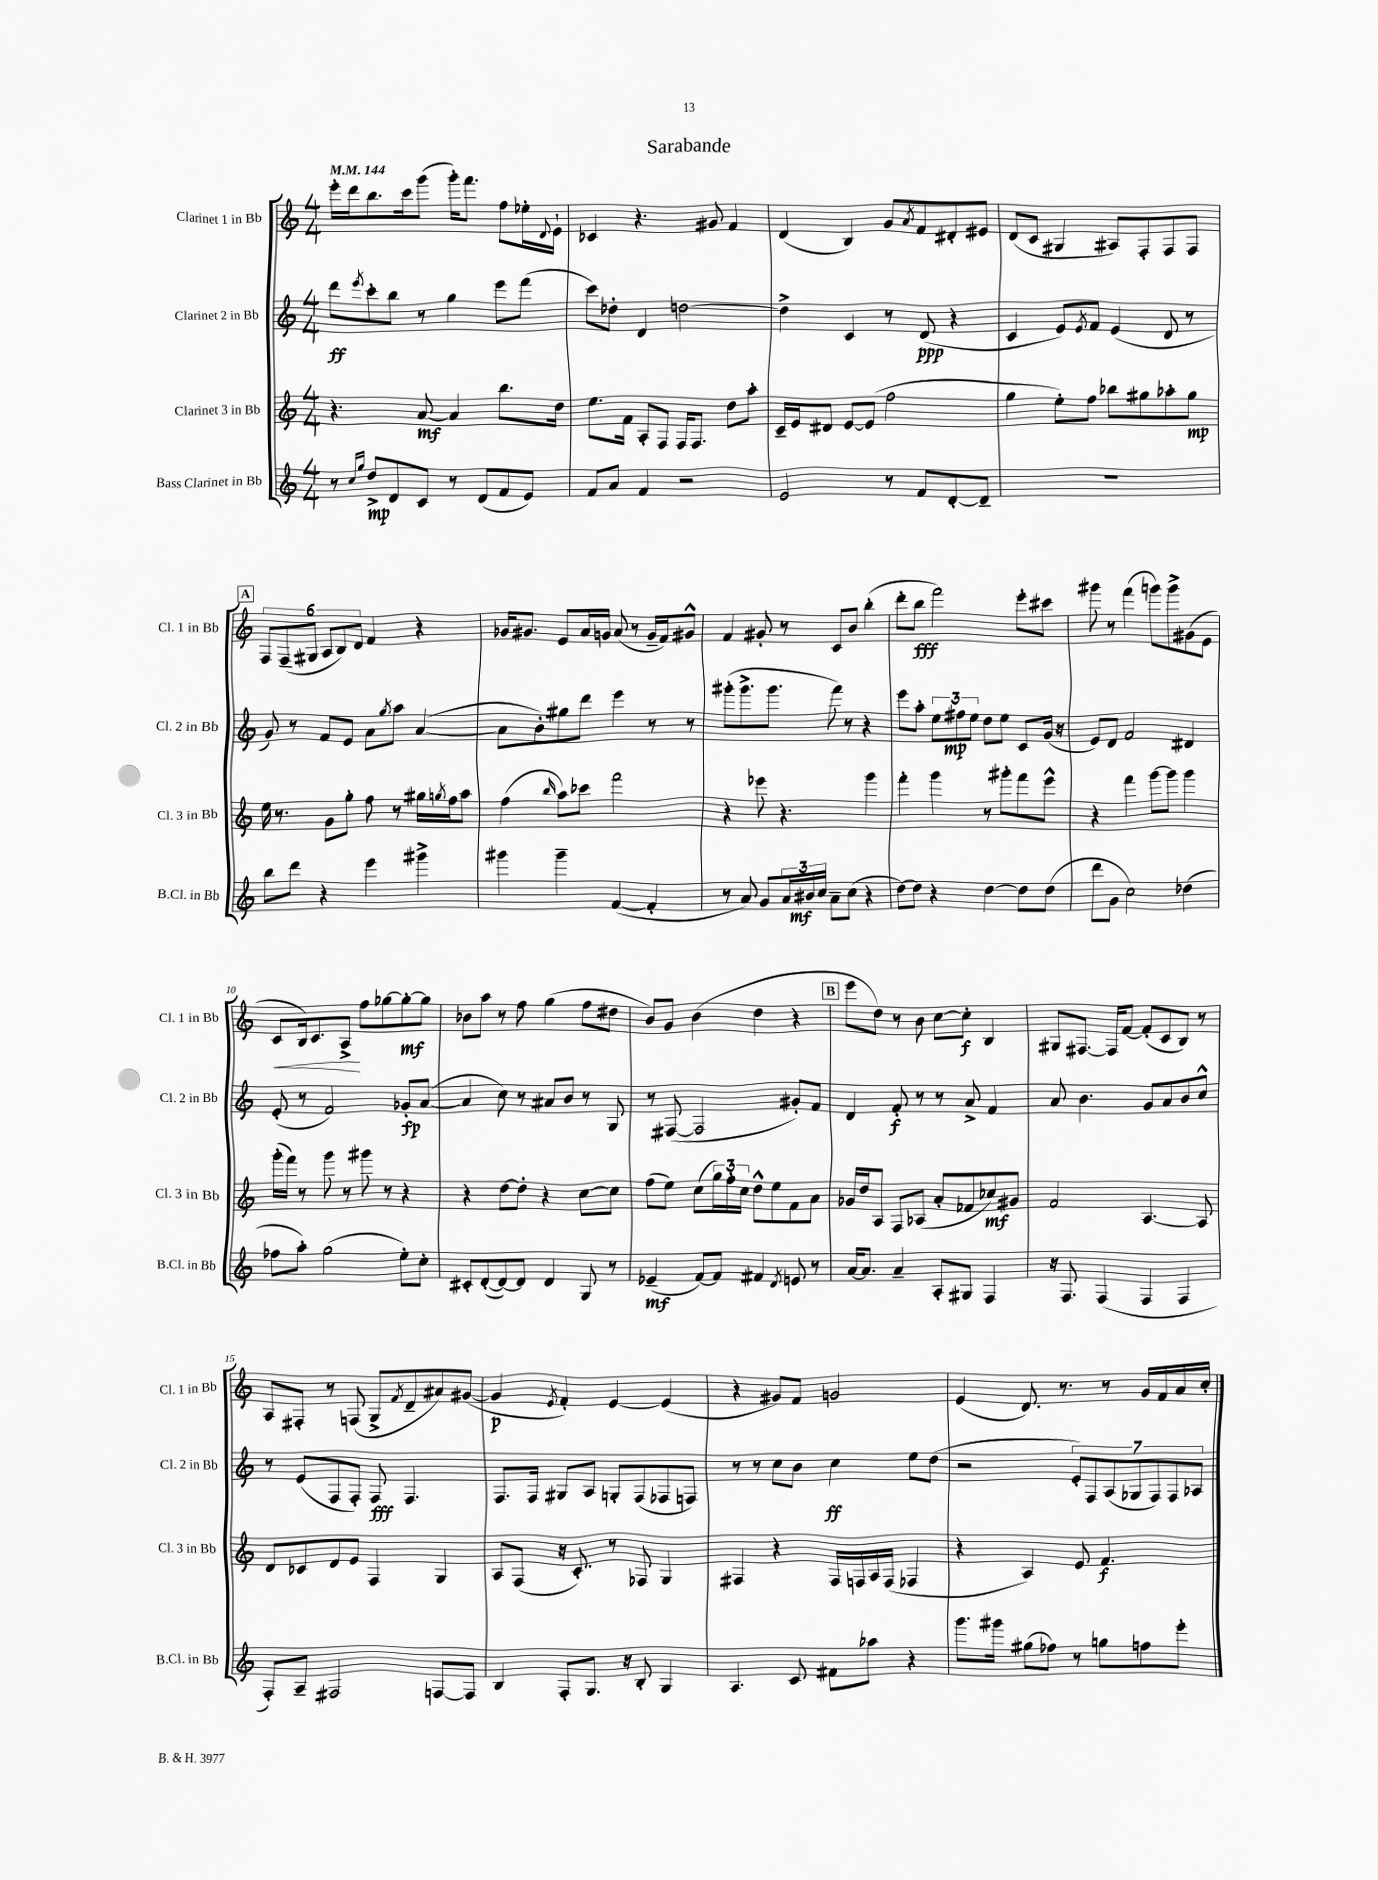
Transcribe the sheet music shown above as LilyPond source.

\header { title = "Sarabande" }
<<
\new StaffGroup <<
\new Staff = "s0" \with { instrumentName = "Clarinet 1 in Bb" shortInstrumentName = "Cl. 1 in Bb" } {
    \clef treble \key c \major \numericTimeSignature \time 4/4 \tempo 4 = 144
    e'''16-. d'''16 b''8. c'''16 g'''8( g'''16-.) f'''8. f''8 ees''16-. \appoggiatura { d'8 } e'16-! |
    ces'4 r4. gis'8 f'4 |
    d'4( b4) g'8 \acciaccatura { a'8 } f'8 dis'8-. eis'8 |
    d'8( c'8 gis4 ais8) f8-. f8 f8 |
    \mark \markup { \box "A" } \tuplet 6/4 { f8 f8--( gis8 a8 b8) d'8 } f'4 r4 |
    ges'16 gis'8. e'8 a'16 g'16 a'8( r8 g'16-- f'16) gis'8-^ |
    f'4 gis'8-. r8 c'8 b'8 b''4-.( |
    d'''8-. b''8\fff f'''2) e'''8-. cis'''8 |
    gis'''8 r8 f'''4( g'''8) g'''8-> gis'8( e'8 |
    c'8\< b16) c'8. a8->\! f''8 ges''8~ ges''8~-.\mf ges''8 |
    bes'8 a''8 r8 f''8 g''4( f''8 dis''8 |
    b'8) g'8 b'4( d''4 r4 |
    \mark \markup { \box "B" } e'''8 d''8) r8 b'8 c''8~ c''8-.\f b4 |
    gis8 fis8.~ fis16 f'8~ f'8-.( c'8 b8) r8 |
    a8 fis8-. r8 f8( g8-> \acciaccatura { f'8 } d'8-- ais'8) gis'8~( |
    gis'4\p \acciaccatura { e'8 } f'4-.) e'4~ e'4( |
    r4 gis'8) f'8 g'2 |
    e'4( d'8.) r8. r8 g'16 f'16 a'16 c''16-. \bar "|." |
}
\new Staff = "s1" \with { instrumentName = "Clarinet 2 in Bb" shortInstrumentName = "Cl. 2 in Bb" } {
    \clef treble \key c \major \numericTimeSignature \time 4/4
    d'''8\ff \acciaccatura { e'''8 } c'''8-. b''8 r8 g''4 e'''8 f'''8( |
    c'''8) des''8-. d'4 d''2~ |
    d''4-> c'4 r8 d'8\ppp( r4 |
    c'4 e'8) \acciaccatura { e'8 } f'8 e'4( d'8 r8 |
    \mark \markup { \box "A" } g'8) r8 f'8 e'8 a'8 \acciaccatura { g''8 } a''8 a'4~( |
    a'8 b'8-.) gis''8 d'''8 e'''4 r8 r8 |
    gis'''8-.( gis'''8.-> gis'''8. f'''8) r8 r4 |
    e'''8 a''8-. \tuplet 3/2 { e''8 fis''8\mp e''8 } d''8 e''8 c'8 g'16( r16 |
    e'8) d'8 f'2 dis'4 |
    e'8-.( r8 f'2) ges'8-.\fp a'8~( |
    a'4 c''8) r8 ais'8 b'8 r8 g8 |
    r8 fis8~( fis2 gis'8-.) f'8 |
    \mark \markup { \box "B" } d'4 f'8-.\f r8 r8 a'8-> f'4 |
    a'8 b'4. g'8 a'8 b'8 c''8-^ |
    r8 e'8( f8 f8-.) f8\fff f4. |
    f8. f16 gis8 a8 g8-. f8( fes8 f8) |
    r8 r8 c''8 b'8 c''4\ff e''8 d''8( |
    r2 \tuplet 7/4 { e'8-.) f8 a8( ges8 f8) f8 aes8 } \bar "|." |
}
\new Staff = "s2" \with { instrumentName = "Clarinet 3 in Bb" shortInstrumentName = "Cl. 3 in Bb" } {
    \clef treble \key c \major \numericTimeSignature \time 4/4
    r4. a'8~\mf a'4 b''8. d''16 |
    e''8. f'16 a8-. f8 f16 f8. d''8 a''8-. |
    c'16-- e'16 dis'8 e'8~ e'8( f''2 |
    g''4 e''8-.) f''8 bes''8 gis''8 aes''8-. gis''8\mp |
    \mark \markup { \box "A" } e''16 r8. g'8 g''8-. f''8 r8 gis''16 \acciaccatura { g''8 } f''16 a''8 |
    f''4( \grace { b''16 } a''8) ces'''8 f'''2 |
    r4 ees'''8 r4. g'''4 |
    f'''4-. g'''4 r8 gis'''8-. f'''8 e'''8-^ |
    r4 f'''4 g'''8~ g'''8 g'''4 |
    g'''16-.( f'''16) r8 g'''8 r8 gis'''8 r8 r4 |
    r4 d''8~ d''8-. r4 c''8~ c''8 |
    f''8( e''8) c''8( \tuplet 3/2 { g''16) f''16-. c''16 } d''8-^ e''8 f'8 a'8 |
    \mark \markup { \box "B" } ges'16 d''16 a8 f8 aes8( a'8-. fes'8 ces''8\mf) gis'8 |
    f'2 a4.~ a8 |
    d'8 ces'8 d'8 e'8 f4 g4 |
    a8 f8( r16 c'8.-.) r8 fes8 g4 |
    fis4 r4 fis16 f16 a16 f16( fes4 |
    r4 a4) e'8 f'4.\f \bar "|." |
}
\new Staff = "s3" \with { instrumentName = "Bass Clarinet in Bb" shortInstrumentName = "B.Cl. in Bb" } {
    \clef treble \key c \major \numericTimeSignature \time 4/4
    r8 \grace { c''16 g''16 } d''8->\mp d'8 c'8 r8 d'8( f'8 e'8) |
    f'8 a'8 f'4 r2 |
    e'2 r8 f'8 d'8~-. d'8-- |
    R1 |
    \mark \markup { \box "A" } b''8 d'''8 r4 e'''4 gis'''4-> |
    gis'''4 gis'''4-- f'4~( f'4-. |
    r8 a'8) g'8 \tuplet 3/2 { a'16 bis'16\mf c''16 } a'8-- c''8( r4 |
    d''8~) d''8 r4 d''4~ d''8 d''8( |
    d'''8 g'8 c''2) des''4( |
    fes''8 a''8-.) g''2( e''8-.) c''8-. |
    cis'8-. d'8~-.( d'8~) d'8 d'4 g8 r8 |
    ees'4--\mf( f'8~) f'8 fis'4 \acciaccatura { d'8 } e'8 r8 |
    \mark \markup { \box "B" } a'16~ a'8. a'4-- a8-. gis8 f4 |
    r16 f8. f4( f4 f4 |
    f8-.) a8-- fis2 f8~ f8 |
    b4 f8-. g8. r16 b8-. g4 |
    a4. c'8 fis'8 aes''8 r4 |
    g'''8. gis'''16 gis''8( fes''8) r8 g''8 f''8 e'''8-. \bar "|." |
}
>>
>>
